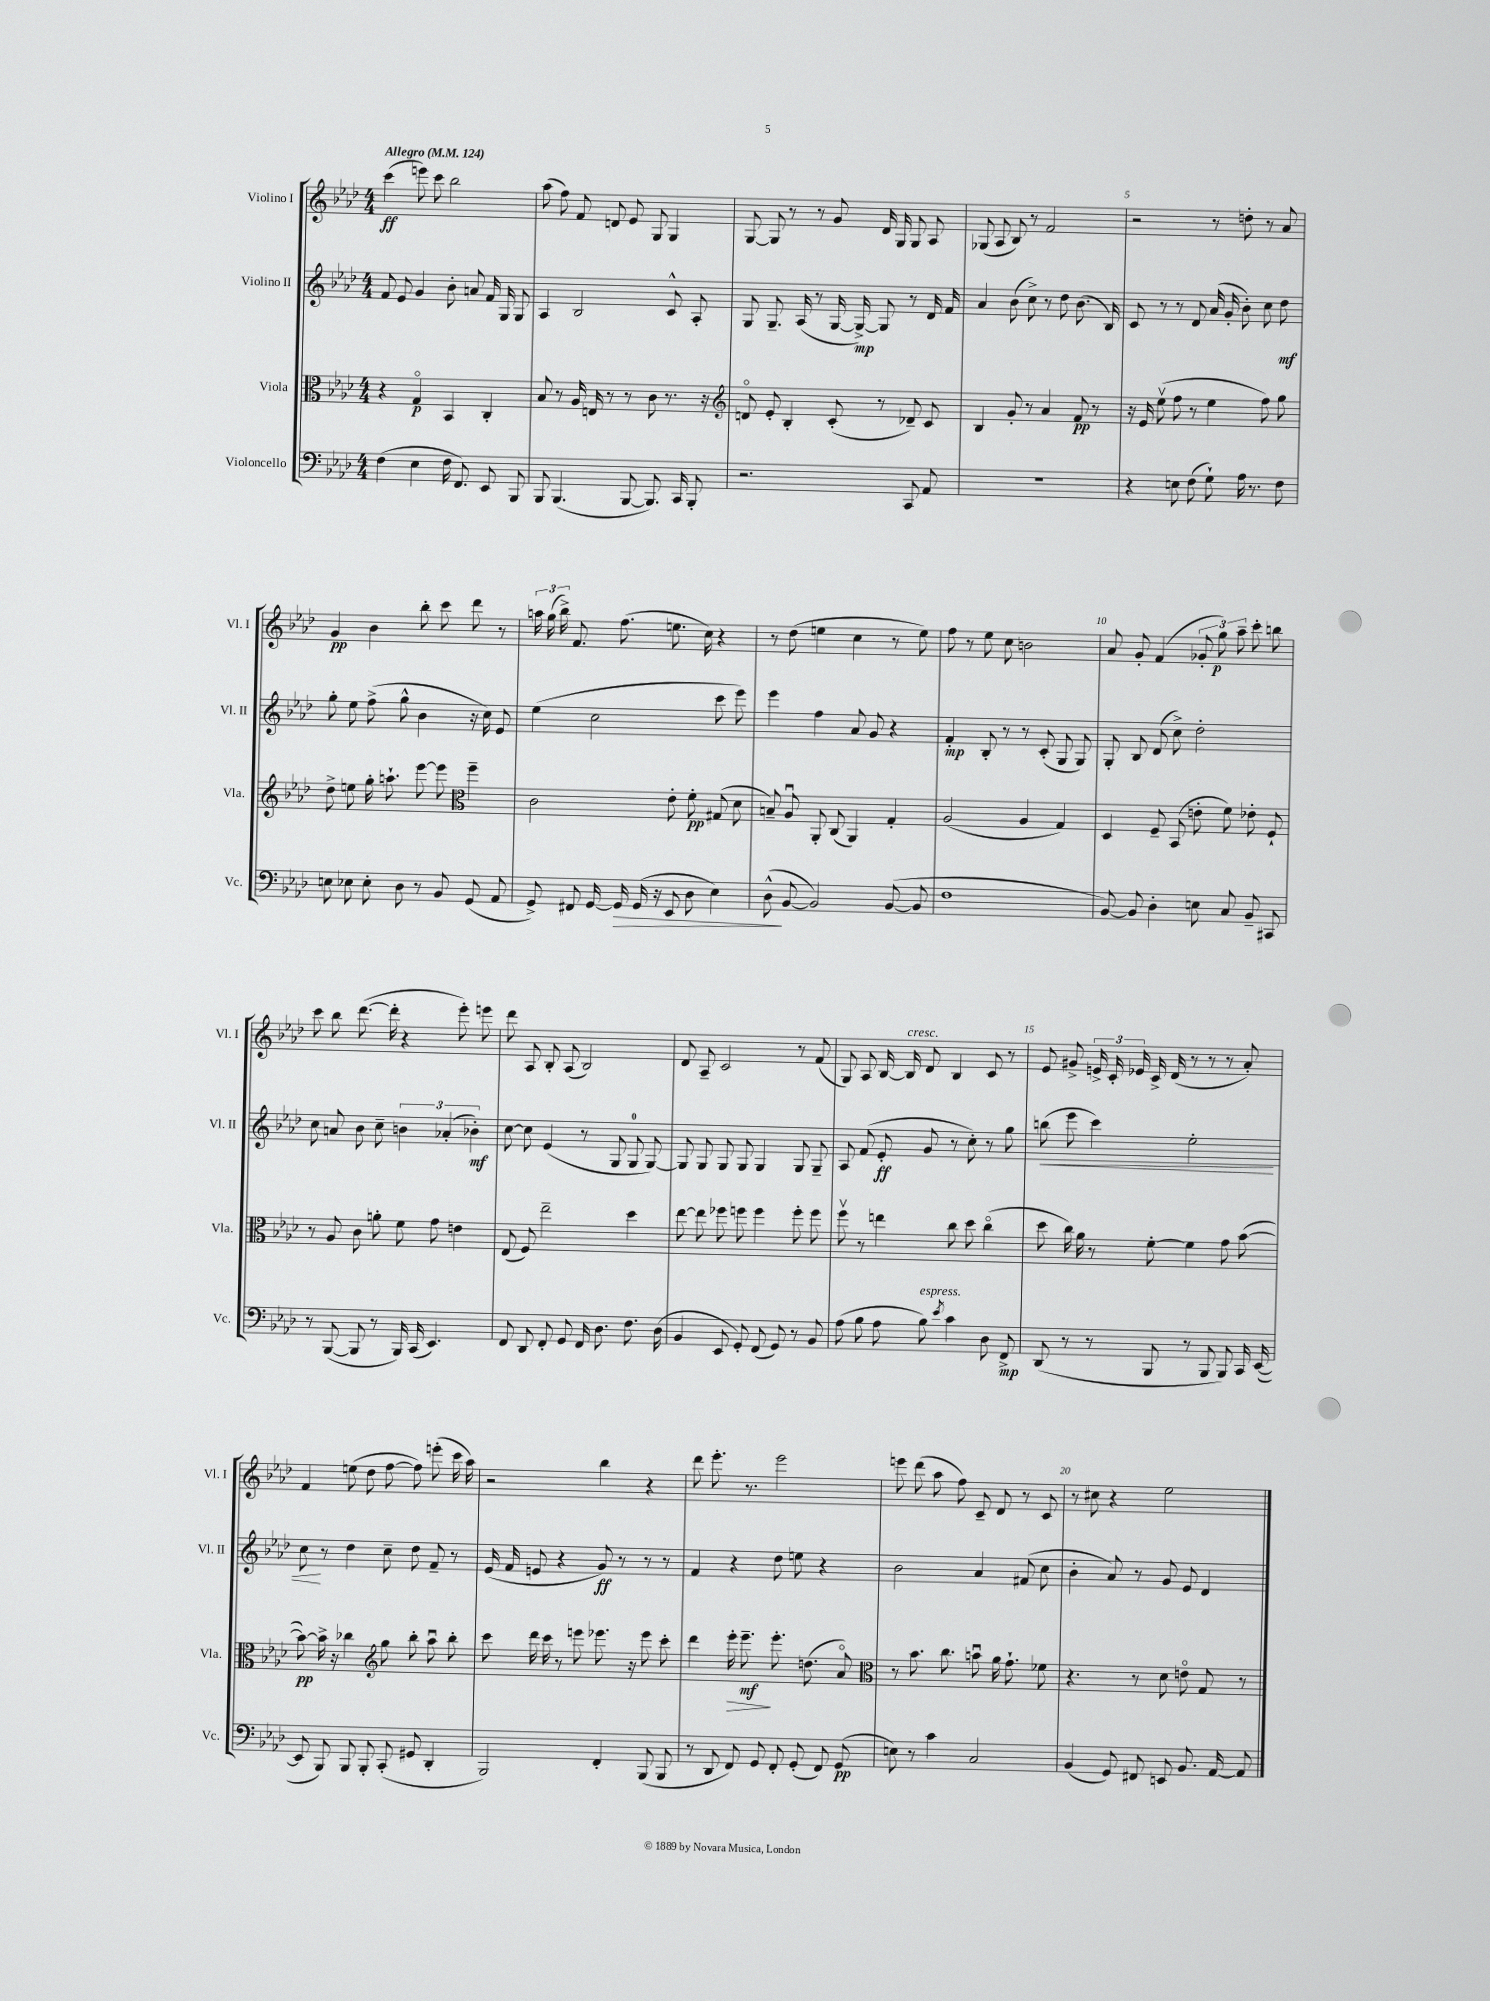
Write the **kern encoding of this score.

**kern	**kern	**kern	**kern
*staff4	*staff3	*staff2	*staff1
*clefF4	*clefC3	*clefG2	*clefG2
*k[b-e-a-d-]	*k[b-e-a-d-]	*k[b-e-a-d-]	*k[b-e-a-d-]
*M4/4	*M4/4	*M4/4	*M4/4
*MM124	*MM124	*MM124	*MM124
(4F\	4r	8f/	(4ccc\
.	.	8e-/	.
4E-\	4Go/	4g/	8eee\)
.	.	.	8ccc\
16F\	4BB-/	8b-'\	2bb-\
8.FF/)	.	.	.
.	.	8a/	.
8EE-/	4C'/	16f/	.
.	.	16G/	.
8BBB-/	.	8G/	.
=	=	=	=
8BBB-/	8B-/	4A-/	(8aa-\
(4.BBB-/	8r	.	8ff\)
.	16A-/	2B-/	8f/
.	16E/	.	.
.	8r	.	8d/
[8BBB-/	8r	.	8e-/
8.BBB-/])	8c\	.	8G/
.	8.r	8c^^/	4G/
16CC/	.	.	.
8BBB-'/	.	8A-'/	.
.	16r	.	.
=	=	=	=
*	*clefG2	*	*
2.r	8do/	8G/	[8G/
.	8e-'/	8.G~/	8G/]
.	4B-'/	.	8r
.	.	(16A-/	.
.	.	8r	8r
.	(8c'/	[16G/	8g/
.	.	16G^/_)	.
.	8r	8G/]	16d-/
.	.	.	16G/
8CC/	8d-~/)	8r	8G/
8AA-/	8c/	16d-/	8A-/
.	.	16f/	.
=	=	=	=
1r	4B-/	4a-/	(8G-/
.	.	.	8A-/
.	8g'/	(8b-\	8B-/)
.	8r	8cc^\)	8r
.	4a-/	8r	2f/
.	.	8dd-\	.
.	8f/	(8.b-\	.
.	8r	.	.
.	.	16B-/)	.
=	=	=	=
4r	16r	8c/	2r
.	16e-/	.	.
.	(8ee-v\	8r	.
8E\	8ff\	8r	.
(8F\	8r	8d-/	.
8G`\)	4ee-\	(16a-/	8r
.	.	16g'/	.
16A-\	.	8b-'\)	8dd'\
8.r	.	.	.
.	8ff\)	8cc\	8r
8F\	8gg\	8dd-\	8a-/
=	=	=	=
8E\	8dd-^\	8gg'\	4g/
8E-\	8ee\	8ee-\	.
8E-'\	16gg'\	(8ff^\	4b-\
.	8.aa`\	.	.
8D-\	.	8gg^^\	.
8r	[8eee-\	4b-\	8bb-'\
8BB-/	8eee-\]	.	8ccc\
*	*clefC3	*	*
(8GG/	4ff~\	16r	8ddd-\
.	.	16cc\)	.
8AA-/	.	8e-/	8r
=	=	=	=
8GG^/)	2c\	(4ee-\	24aa\
.	.	.	(24gg\
.	.	.	24bb-^\)
8FF#/	.	.	8.f/
[16GG/	.	2cc\	.
16GG/]	.	.	(8.ff\
(16GG/	.	.	.
16r	.	.	.
8EE-/	8e-'\	.	8.ee\
8D-\	8f'\	.	.
.	.	.	16cc\)
4E-\)	(8G#/	8ccc\	4r
.	8d-\	8eee-\)	.
=	=	=	=
(8D-^^\	8B~/)	4eee-\	8r
[8BB-/	8A-u/	.	(8dd-\
2BB-/])	8AA-'/	4ff\	4ee\
.	(8C/	.	.
.	4AA-/)	8a-/	4cc\
.	.	8g/	.
([8BB-/	4G'/	4r	8r
8BB-/]	.	.	8ee\)
=	=	=	=
1F	(2A-/	4f'/	8ff\
.	.	.	8r
.	.	8B-'/	8ee-\
.	.	8r	8cc\
.	4A-/	8r	2b\
.	.	(8c'/	.
.	4G/)	8G/	.
.	.	8G/)	.
=	=	=	=
[8BB-/)	4D-/	8G'/	8a-/
8BB-/]	.	8B-/	8g'/
4D-'\	8F~/	(8d-/	(4f/
.	(8BB-/	8cc^\)	.
8E\	8e'\	2dd-'\	12g-'/
.	.	.	12gg\)
8C/	8f\)	.	.
.	.	.	12aa-~\
8BB-~/	8e-'\	.	8ccc'\
8CC#/	8F`/	.	8bb\
=	=	=	=
8r	8r	8cc\	8ccc\
([8BBB-/	8A-/	8a/	8bb-\
8BBB-/]	8c\	8b-\	([8.ddd-\
8r	8a'\	8cc~\	.
.	.	.	16ddd-'\]
16BBB-/)	8f\	6b\	4r
(16CC/	.	.	.
4.EE-/)	8g\	.	.
.	.	(6a-'/	.
.	4e\	.	8eee-'\)
.	.	6b-'\)	.
.	.	.	8eee\
=	=	=	=
8FF/	(8E-/	[8cc\	8ddd-\
8DD-/	8F/)	8cc\]	8A-/
8FF'/	2ee-~\	(4e-/	8B-'/
8GG/	.	.	(8A-/
16FF/	.	8r	2B-/)
8.D-\	.	.	.
.	.	8G/	.
8.F\	4dd-\	8G/	.
.	.	[8G/)	.
(16D-\	.	.	.
=	=	=	=
4BB-/	[8ee-\	8G/]	8d-/
.	8ee-\]	8G/	8A-~/
8EE-/	8ff-\	8G/	2c/
8GG'/)	8ff\	8G/	.
(8FF/	4ff\	4G/	.
8GG/)	.	.	.
8r	8ff'\	8G/	8r
8BB-/	8ff\	8G~/	(8f/
=	=	=	=
(8A-\	8ffv\	8A-/	8G/)
8B-\	8r	(8f/	8A-/
8A-\	4ee\	8e-'/	[16B-/
.	.	.	16B-/]
8B-\)	.	8g/	8d-/
8qe-/	.	.	.
4c\	8cc\	8r	4B-/
.	8dd-\	8cc'\)	.
8D-\	(4cco\	8r	8c/
8FF^/	.	8gg\	8r
=	=	=	=
(8DD-/	8dd-\	(8bb\	8e-/
8r	16cc\)	8eee-\	8g#^/
.	16a-\	.	.
8r	8r	4ccc\)	24e^/
.	.	.	24c'/
.	.	.	24e-/
8BBB-/	[8f'\	.	16c^/
.	.	.	(16d-/
8r	4f\]	2ee-'\	8r
8BBB-/	.	.	8r
8BBB-/)	8g\	.	8r
16CC/	([8b-\	.	8a-'/)
([16EE-/	.	.	.
=	=	=	=
8EE-/]	8b-\_)	8cc\	4f/
8BBB-/)	16b-^\]	8r	.
.	16r	.	.
8BBB-/	4cc-\	4dd-\	(8ee\
8BBB-'/	.	.	8dd-\
*	*clefG2	*	*
(8CC'/	8gg\	8cc~\	[8ff\
8GG#/	8bb-'\	8dd-\	8ff\])
4DD-'/	8aa-u\	8f~/	(8eee'\
.	8bb-'\	8r	16ccc\
.	.	.	16aa-\)
=	=	=	=
2BBB-/)	8ccc\	(16e-/	2r
.	.	16f/	.
.	16ddd-\	8e/	.
.	16ccc\	.	.
.	8r	4r	.
.	8eee\	.	.
4FF'/	8.eee-\	8g/)	4bb-\
.	.	8r	.
.	16r	.	.
(8BBB-/	8eee-\	8r	4r
8BBB-/	8ccc'\	8r	.
=	=	=	=
8r	4ddd-\	4f/	8ddd-\
8DD-/	.	.	8.eee-'\
8FF/)	16eee-'\	4r	.
.	8.eee-~\	.	8.r
8GG/	.	.	.
8FF'/	8.eee-'\	8dd-\	2eee-\
(8GG'/	.	8ee\	.
.	(8.dd\	.	.
8FF/)	.	4r	.
(8GG/	8a-o/)	.	.
=	=	=	=
*	*clefC3	*	*
8E\)	8r	2b-\	8eee\
8r	8.b-\	.	(8ddd-\
4c\	.	.	8aa-\
.	8.cc\	.	.
.	.	.	8ff\)
2C/	8bu\	4a-/	8c~/
.	16a-\	.	8d-/
.	8.g`\	.	.
.	.	(8f#/	8r
.	8f-\	8cc\	8c/
=	=	=	=
(4BB-/	4.r	4b-'\	8r
.	.	.	8cc#\
8GG/)	.	8a-/)	4r
8FF#/	8r	8r	.
8EE/	8d-\	8g/	2ee-\
8.BB-/	8eo\	8e-/	.
.	8G/	4d-/	.
[16AA-/	.	.	.
8AA-/]	8r	.	.
==	==	==	==
*-	*-	*-	*-
